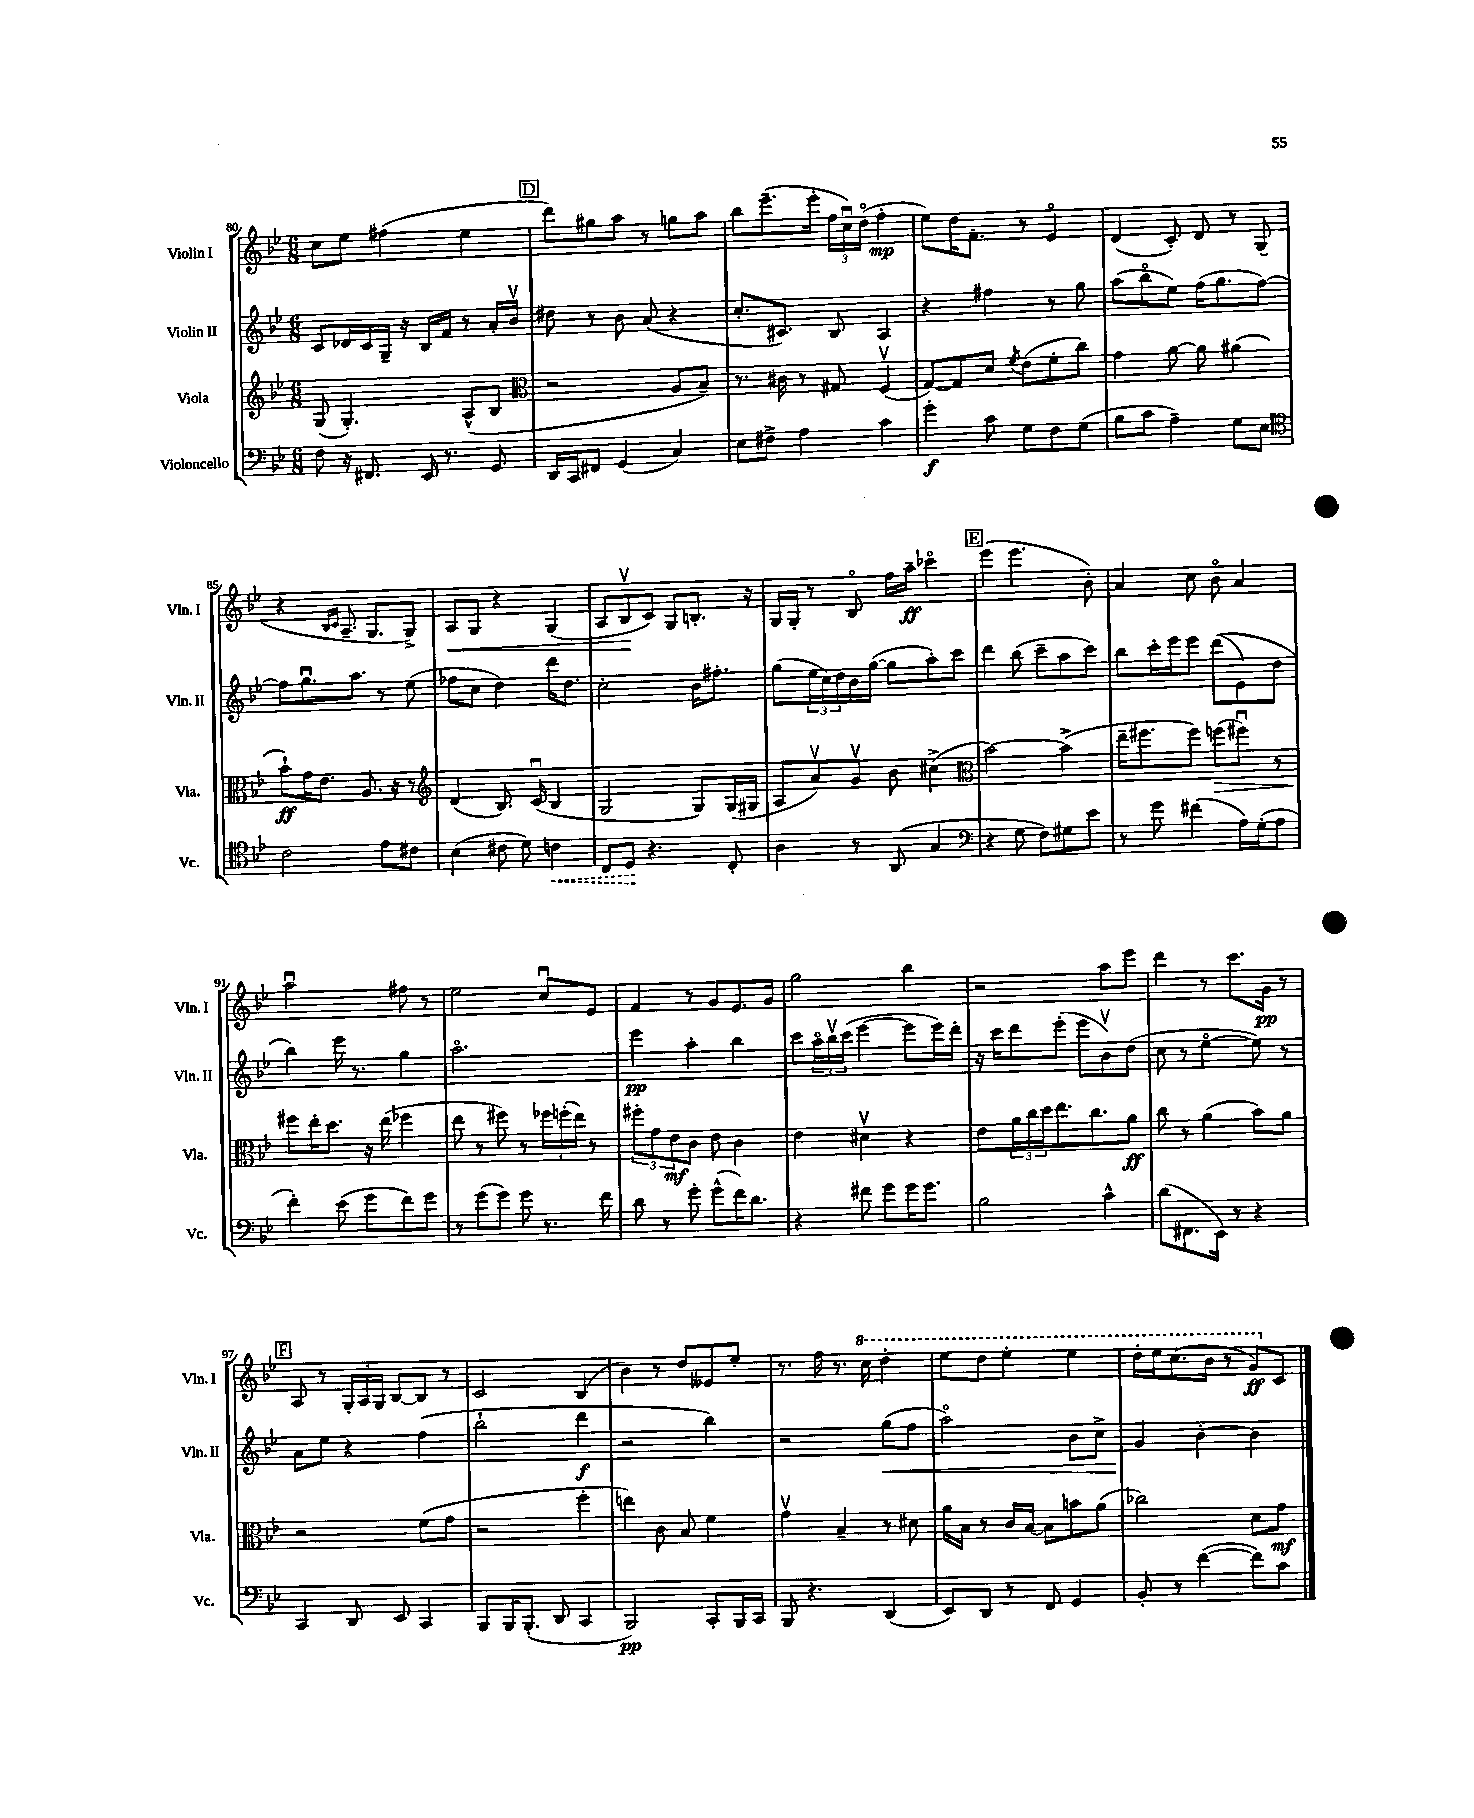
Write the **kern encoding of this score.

**kern	**dynam	**kern	**dynam	**kern	**dynam	**kern	**dynam
*part4	*part4	*part3	*part3	*part2	*part2	*part1	*part1
*staff4	*staff4	*staff3	*staff3	*staff2	*staff2	*staff1	*staff1
*I"Violoncello	*	*I"Viola	*	*I"Violin II	*	*I"Violin I	*
*I'Vc.	*	*I'Vla.	*	*I'Vln. II	*	*I'Vln. I	*
*clefF4	*	*clefG2	*	*clefG2	*	*clefG2	*
*k[b-e-]	*	*k[b-e-]	*	*k[b-e-]	*	*k[b-e-]	*
*M6/8	*	*M6/8	*	*M6/8	*	*M6/8	*
=80	=80	=80	=80	=80	=80	=80	=80
8F\	.	(8G/	.	8c/L	.	8cc\L	.
16r	.	4.G'/)	.	16d-X/L	.	8ee-\J	.
8.FF#X/	.	.	.	16c/	.	.	.
.	.	.	.	16G~/JJ	.	(4ff#X\	.
.	.	.	.	16r	.	.	.
16EE-/	.	.	.	16B-/LL	.	.	.
8.r	.	.	.	16f/JJ	.	.	.
.	.	(8A^^/L	.	8r	.	4ee-\	.
8GG/	.	8B-/J	.	16a'/LL	.	.	.
.	.	.	.	16b-v/JJ	.	.	.
!!LO:REH:place=s1:t=D
=81	=81	=81	=81	=81	=81	=81	=81
*	*	*clefC3	*	*	*	*	*
16DD/LL	.	2r	.	8dd#X\	.	8ddd\L)	.
16CC/J	.	.	.	.	.	.	.
8FF#X/J	.	.	.	8r	.	8gg#X\	.
(4GG/	.	.	.	8b-\	.	8aa\J	.
.	.	.	.	(8a/	.	8r	.
4C/)	.	8A/L	.	4r	.	8ggn\L	.
.	.	8B-~/J)	.	.	.	8aa\J	.
=82	=82	=82	=82	=82	=82	=82	=82
8E-\L	.	8.r	.	8.cc'/L	.	8bb-\L	.
8F#X^\J	.	.	.	.	.	(8.eee-~\	.
.	.	16c#X\	.	8.c#X/J)	.	.	.
4A\	.	8r	.	.	.	.	.
.	.	.	.	.	.	16eee-'\Jk	.
.	.	8G#X/	.	8B-/	.	24ff\LL	.
.	.	.	.	.	.	24ccu\)	.
.	.	.	.	.	.	(24dd\JJ	.
4c\	.	(4Fv/	.	4A/	.	4ff'\	mp
=83	=83	=83	=83	=83	=83	=83	=83
4g'\	f	[8G/L)	.	4r	.	8ee-\L)	.
.	.	8G/]	.	.	.	16dd\K	.
.	.	.	.	.	.	8.f'\J	.
8c\	.	8d/J	.	4ff#X\	.	.	.
.	.	8qf/	.	.	.	.	.
8G\L	.	(8e-\L	.	.	.	8r	.
8F\	.	8f'\	.	8r	.	4e-/	.
(8G\J	.	8cc\J)	.	8gg\	.	.	.
=84	=84	=84	=84	=84	=84	=84	=84
8B-\L	.	4g\	.	(8aa\L	.	(4d/	.
8c\J	.	.	.	8bb-\	.	.	.
4A~\)	.	[8a\	.	8ee-\J)	.	8c'/)	.
.	.	8a\]	.	(16ff\KL	.	8d/	.
.	.	.	.	8.gg\	.	.	.
8G\L	.	(4a#X\	.	.	.	8r	.
8E-\J	.	.	.	[8ff\J)	.	(8G/	.
!!LO:LB:g=z
=85	=85	=85	=85	=85	=85	=85	=85
*clefC4	*	*	*	*	*	*	*
2c\	.	8b-`\L)	ff	8ff\L]	.	4r	.
.	.	16g\K	.	8.ggu\	.	.	.
.	.	8.e-\J	.	.	.	.	.
.	.	.	.	.	.	16qqB-/LL	.
.	.	.	.	.	.	16qqc/JJ	.
.	.	.	.	.	.	8.A~/	.
.	.	.	.	8.aa\J	.	.	.
.	.	8.A/	.	.	.	.	.
.	.	.	.	.	.	8.G/L	.
8e-\L	.	.	.	8r	.	.	.
.	.	16r	.	.	.	.	.
8c#X\J	.	8r	.	(8ee-\	.	8G^/J)	.
=86	=86	=86	=86	=86	=86	=86	=86
*	*	*clefG2	*	*	*	*	*
!	!	!	!	!	!	!	!LO:HP:b
(4B-\	.	(4d/	.	8ff-X\L	.	8A/L	<
.	.	.	.	8cc\J	.	8G/J	.
8c#X\	.	8.B-/)	.	4dd\)	.	4r	.
8d\)	.	.	.	.	.	.	.
.	.	(16cu/	.	.	.	.	.
!	!LO:HP:b	!	!	!	!	!	!
4cn\	<	4B-/	.	16ddd\KL	.	(4G/	.
.	.	.	.	8.dd\J	.	.	.
=87	=87	=87	=87	=87	=87	=87	=87
8C/L	.	2G/	.	2cc'\	.	8A/L	.
8D/J	.	.	.	.	.	8B-v/	.
4.r	[	.	.	.	.	8c/J)	[
.	.	.	.	.	.	8G/L	.
.	.	8G/L)	.	16b-\KL	.	8.Bn'/J	.
.	.	.	.	8.ff#X'\J	.	.	.
8C'/	.	(16G/L	.	.	.	.	.
.	.	16G#X/JJ	.	.	.	16r	.
=88	=88	=88	=88	=88	=88	=88	=88
4A\	.	8A/L	.	(8gg\L	.	16G/LL	.
.	.	.	.	.	.	16G'/JJ	.
.	.	8av/)	.	24ee-\L	.	8r	.
.	.	.	.	24cc\)	.	.	.
.	.	.	.	24dd\	.	.	.
8r	.	8gv/J	.	16b-\	.	8B-/	.
.	.	.	.	([16gg\JJ	.	.	.
(8AA/	.	8b-\	.	8gg\L]	.	16ff\LL	.
.	.	.	.	.	.	16aa~\JJ	ff
4G/	.	(4cc#X^\	.	8aa'\)	.	4ccc-X\	.
.	.	.	.	8ccc\J	.	.	.
!!LO:REH:place=s1:t=E
=89	=89	=89	=89	=89	=89	=89	=89
*clefF4	*	*clefC3	*	*	*	*	*
4r	.	[2b-\)	.	4ddd\	.	(4eee-\	.
8G\	.	.	.	(8bb-\	.	4.eee-\	.
8F\L)	.	.	.	8ccc~\L	.	.	.
8G#X\	.	(4b-^\]	.	8aa\	.	.	.
8e-\J	.	.	.	8ccc\J)	.	8b-'\)	.
=90	=90	=90	=90	=90	=90	=90	=90
8r	.	16ee-~\KL	.	8bb-\L	.	4a/	.
.	.	8.ff#X\	.	.	.	.	.
8g\	.	.	.	16ccc'\L	.	.	.
.	.	.	.	16eee-\J	.	.	.
(4f#X\	.	8ff#\J)	.	8eee-\J	.	8cc\	.
!	!	!	!LO:HP:b	!	!	!	!
.	.	(8ffn\L	>	((8ddd\L	.	8b-\	.
16A\LL)	.	8ff#Xu\J)	.	8e-\)	.	4a/	.
(16G'\J	.	.	.	.	.	.	.
8A\J	.	8r	.	8dd\J	.	.	.
!!LO:LB:g=z
=91	=91	=91	=91	=91	=91	=91	=91
4f'\)	.	8ff#X\L	.	4bb-\)	.	2aau\	.
.	.	16ee-'\K	]	.	.	.	.
.	.	8.dd\J	.	.	.	.	.
(8e-\	.	.	.	16eee-\	.	.	.
.	.	.	.	8.r	.	.	.
8g\L	.	16r	.	.	.	.	.
.	.	(16ee-\	.	.	.	.	.
8f\)	.	4ff-X\	.	4gg\	.	8ff#X\	.
8g\J	.	.	.	.	.	8r	.
=92	=92	=92	=92	=92	=92	=92	=92
8r	.	8ee-\	.	2.aa\	.	2ee-\	.
(8g\L	.	8r	.	.	.	.	.
8g\J)	.	8ff#X\)	.	.	.	.	.
8g\	.	8r	.	.	.	.	.
8.r	.	24ff-X\LL	.	.	.	8ccu/L	.
.	.	(24ffn'\	.	.	.	.	.
.	.	24ee-\JJ)	.	.	.	.	.
.	.	8r	.	.	.	8e-/J	.
16f\	.	.	.	.	.	.	.
=93	=93	=93	=93	=93	=93	=93	=93
8d\	.	12ff#X'\L	.	4eee-\	pp	4f/	.
.	.	12g\	.	.	.	.	.
8r	.	.	.	.	.	.	.
.	.	12e-\	mf	.	.	.	.
8g'\	.	8c\J	.	4aa'\	.	8r	.
(8g^^\L	.	8e-\	.	.	.	8g/L	.
16f\K)	.	4c\	.	4bb-\	.	8.e-/	.
8.d\J	.	.	.	.	.	.	.
.	.	.	.	.	.	16g/Jk	.
=94	=94	=94	=94	=94	=94	=94	=94
4r	.	4e-\	.	8ccc\L	.	2gg\	.
.	.	.	.	24aa\L	.	.	.
.	.	.	.	24bb-v\	.	.	.
.	.	.	.	(24ccc\JJ	.	.	.
8f#X\	.	4d#Xv\	.	[4eee-\	.	.	.
8g\L	.	.	.	.	.	.	.
16g\K	.	4r	.	8eee-\L]	.	4bb-\	.
8.g\J	.	.	.	.	.	.	.
.	.	.	.	16eee-\L)	.	.	.
.	.	.	.	16ddd'\JJ	.	.	.
=95	=95	=95	=95	=95	=95	=95	=95
2B-\	.	8e-\L	.	16r	.	2r	.
.	.	.	.	16ccc\KL	.	.	.
.	.	24a\L	.	8ddd\	.	.	.
.	.	24cc\	.	.	.	.	.
.	.	24dd\J	.	.	.	.	.
.	.	8.ee-\	.	(8eee-'\J	.	.	.
.	.	.	.	8eee-\L	.	.	.
.	.	8.cc\	.	.	.	.	.
4c^^\	.	.	.	8b-v\)	.	8aa\L	.
.	.	8a\J	ff	(8dd\J	.	8eee-\J	.
=96	=96	=96	=96	=96	=96	=96	=96
(8d\L	.	8cc\	.	8cc\	.	4ddd\	.
8.FF#X\	.	8r	.	8r	.	.	.
.	.	(4a\	.	[4ee-\	.	8r	.
16EE-\Jk)	.	.	.	.	.	.	.
8r	.	.	.	.	.	8.ccc\L	.
4r	.	8b-\L)	.	8ee-\])	.	.	.
.	.	.	.	.	.	16g\Jk	pp
.	.	8a\J	.	8r	.	8r	.
!!LO:LB:g=z
!!LO:REH:place=s1:t=F
=97	=97	=97	=97	=97	=97	=97	=97
4CC/	.	2r	.	8a\L	.	8A/	.
.	.	.	.	8ee-\J	.	8r	.
8DD/	.	.	.	4r	.	24G'/LL	.
.	.	.	.	.	.	24A/	.
.	.	.	.	.	.	24G/JJ	.
8EE-/	.	.	.	.	.	[8B-/L	.
4CC/	.	(8f\L	.	(4ff\	.	8B-/J]	.
.	.	8g\J	.	.	.	8r	.
=98	=98	=98	=98	=98	=98	=98	=98
8BBB-/L	.	2r	.	2bb-`\	.	2c/	.
16BBB-/K	.	.	.	.	.	.	.
(8.BBB-'/J	.	.	.	.	.	.	.
8DD/	.	.	.	.	.	.	.
4CC/	.	4ff'\	.	4ddd\	f	(4B-/	.
=99	=99	=99	=99	=99	=99	=99	=99
2BBB-/)	pp	4een\)	.	2r	.	4b-\)	.
.	.	8c\	.	.	.	8r	.
.	.	8B-/	.	.	.	8dd/L	.
8CC'/L	.	4f\	.	4bb-\)	.	8e--X/	.
16BBB-/L	.	.	.	.	.	8ee-'/J	.
16CC/JJ	.	.	.	.	.	.	.
=100	=100	=100	=100	=100	=100	=100	=100
8BBB-/	.	4gv\	.	2r	.	8.r	.
4.r	.	.	.	.	.	.	.
.	.	.	.	.	.	16ff\	.
.	.	4B-~/	.	.	.	8.r	.
*	*	*	*	*	*	*8va	*
.	.	.	.	.	.	16ccc\	.
!	!	!	!	!	!LO:HP:b	!	!
(4DD/	.	8r	.	(8gg\L	<	4ddd'\	.
.	.	8d#X\	.	8ff\J	.	.	.
=101	=101	=101	=101	=101	=101	=101	=101
8EE-/L)	.	16a\LL	.	2aa\)	.	8eee-\L	.
.	.	16B-\JJ	.	.	.	.	.
8DD/J	.	8r	.	.	.	8ddd\J	.
8r	.	16c/LL	.	.	.	4eee-'\	.
.	.	[16B-/JJ	.	.	.	.	.
8FF/	.	8B-\L]	.	.	.	.	.
4GG/	.	8bn\	.	8b-\L	.	4eee-\	.
.	.	(8a\J	.	8cc^\J	.	.	.
=102	=102	=102	=102	=102	=102	=102	=102
8BB-'/	.	2cc-X\)	.	4g/	.	16ddd'\LL	.
.	.	.	.	.	.	16eee-\J	.
8r	.	.	.	.	.	(8.ccc\	.
([4f\	.	.	.	[4b-'\	[	.	.
.	.	.	.	.	.	16bb-\Jk	.
.	.	.	.	.	.	8r	.
8f\L])	.	8d\L	.	4b-\]	.	8gg/L)	ff
*	*	*	*	*	*	*X8va	*
8c\J	.	8g\J	mf	.	.	8c/J	.
==	==	==	==	==	==	==	==
*-	*-	*-	*-	*-	*-	*-	*-
